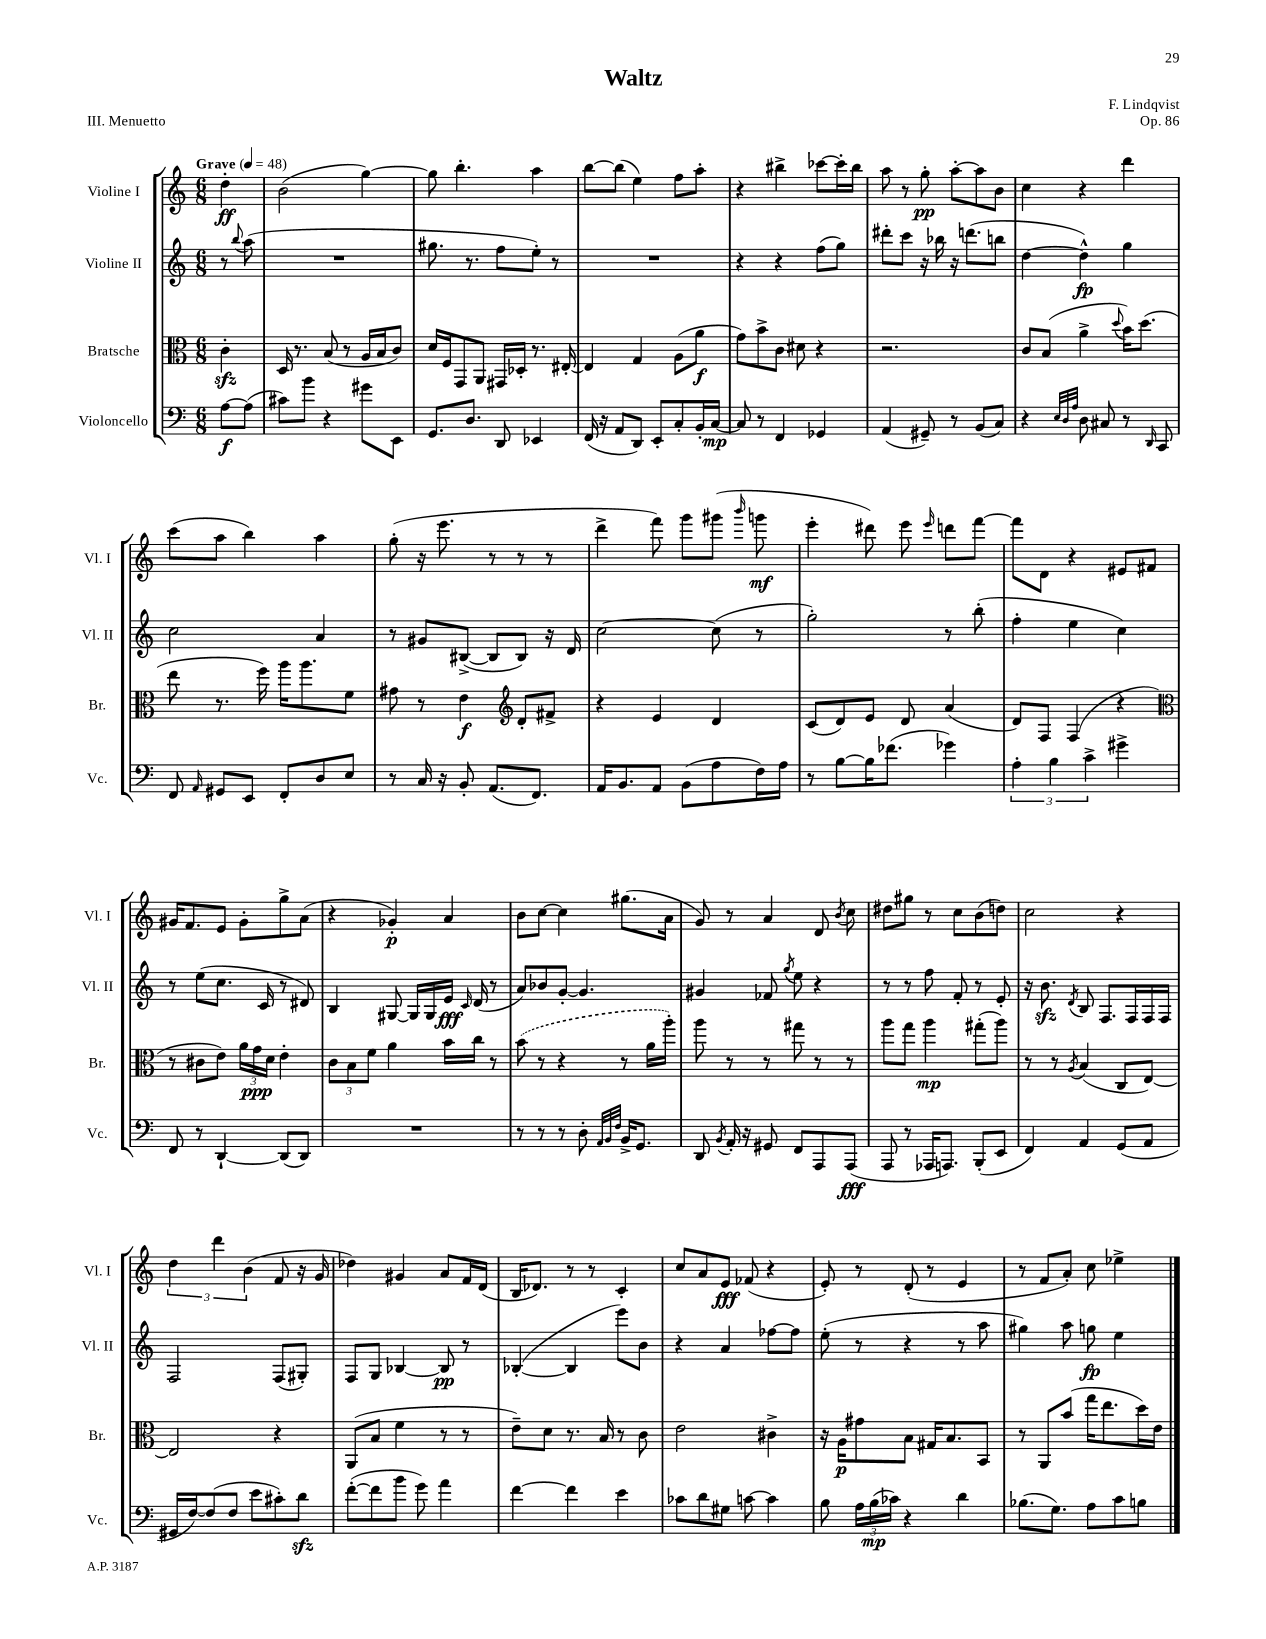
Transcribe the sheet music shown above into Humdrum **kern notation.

**kern	**kern	**kern	**kern
*staff4	*staff3	*staff2	*staff1
*clefF4	*clefC3	*clefG2	*clefG2
*k[]	*k[]	*k[]	*k[]
*M6/8	*M6/8	*M6/8	*M6/8
*MM48	*MM48	*MM48	*MM48
[8A\L	4c'\	8r	4dd'\
.	.	8qqbb/	.
(8A\]J	.	(8aa\	.
=	=	=	=
8c#\L)	16D/	2.r	(2b\
.	8.r	.	.
8b\J	.	.	.
4r	(8B/	.	.
.	8r	.	.
8g#\L	16A/LL	.	[4gg\)
.	16B/J	.	.
8EE\J	8c/J)	.	.
=	=	=	=
8.GG/L	16d/LL	8.gg#\	8gg\]
.	16F/J	.	.
.	8GG/	.	4.bb'\
8.D/J	.	8.r	.
.	8AA/J	.	.
8DD/	16GG#/LL	8ff\L	.
.	16D-'/JJ	.	.
4EE-/	8.r	8ee'\J)	4aa\
.	.	8r	.
.	[16E#'/	.	.
=	=	=	=
(16FF/	4E#/]	2.r	[8bb\L
16r	.	.	.
8AA/L	.	.	(8bb\]J
8DD/J)	4G/	.	4ee\)
8EE'/L	.	.	.
8C'/	(8A\L	.	8ff\L
16BB'/L	8a\J	.	8aa'\J
[16C/JJ	.	.	.
=	=	=	=
8C/]	8g\L)	4r	4r
8r	8b^\	.	.
4FF/	8c\J	4r	4bb#^\
.	8d#\	.	.
4GG-/	4r	(8ff\L	[8ccc-\L
.	.	8gg\J)	16ccc-'\]L
.	.	.	16bb#\JJ
=	=	=	=
(4AA/	2.r	8ddd#'\L	8aa\
.	.	8ccc\J	8r
8GG#~/)	.	16r	8gg'\
.	.	16bb-\	.
8r	.	16r	[8aa'\L
.	.	(8.ddd\L	.
(8BB/L	.	.	8aa\]
8C/J)	.	8bb\J	8b\J
=	=	=	=
4r	8c/L	[4dd\	4cc\
.	(8B/J	.	.
32qqE/LLL	.	.	.
32qqD/	.	.	.
32qqA/JJJ	.	.	.
8D\	4a^\	4dd^^\])	4r
8C#/	.	.	.
.	8qqdd/	.	.
8r	16b\LK)	4gg\	4ddd\
.	(8.dd\J	.	.
16qqDD/	.	.	.
8CC/	.	.	.
=	=	=	=
8FF/	8ee\	2cc\	(8ccc\L
16qqAA/	.	.	.
8GG#/L	8.r	.	8aa\J
8EE/J	.	.	4bb\)
.	16ff\)	.	.
8FF'/L	16aa\LK	.	.
.	8.aa\	.	.
8D/	.	4a/	4aa\
8E/J	8f\J	.	.
=	=	=	=
8r	8g#\	8r	(8gg'\
16C/	8r	8g#/L	16r
16r	.	.	8.eee\
8BB'/	4e\	([8B#^/J	.
(8.AA/L	.	8B#/]L	8r
*	*clefG2	*	*
.	8d'/L	8B#/J)	8r
8.FF/J)	.	.	.
.	8f#^/J	16r	8r
.	.	16d/	.
=	=	=	=
16AA/LK	4r	[2cc\	4ddd^\
8.BB/	.	.	.
8AA/J	4e/	.	8fff\)
(8BB\L	.	.	8ggg\L
8A\	4d/	(8cc\]	(8ggg#\J
.	.	.	16qqbbb/
16F\L)	.	8r	8ggg\
16A\JJ	.	.	.
=	=	=	=
8r	(8c/L	2gg'\)	4eee'\
[8B\L	8d/)	.	.
16B\]K	8e/J	.	8ddd#\)
(8.f-\J	.	.	.
.	8d/	.	8eee\
.	.	.	16qqeee/
4g-\)	(4a/	8r	8ddd\L
.	.	(8bb'\	[8fff\J
=	=	=	=
6A'\	8d/L)	4ff'\	8fff\]L
.	8F/J	.	8d\J
6B\	.	.	.
.	(4F/	4ee\	4r
6c^\	.	.	.
4g#^\	4r	4cc\)	8e#/L
.	.	.	8f#/J
=	=	=	=
*	*clefC3	*	*
8FF/	8r	8r	16g#/LK
.	.	.	8.f/
8r	8c#\L	(8ee\L	.
[4DD`/	8e\J)	8.cc\J	8e/J
.	24a\LL	.	8g#'\L
.	24g\	.	.
.	.	16c/	.
.	24d\JJ	.	.
(8DD/]L	4e'\	8r	8gg^\
8DD/J)	.	8d#/)	(8a\J
=	=	=	=
2.r	12c\L	4B/	4r
.	12B\	.	.
.	12f\J	.	.
.	4a\	[8G#/	4g-'/)
.	.	16G#/]LL	.
.	.	16G#/	.
.	16b\LL	16e/JJ	4a/
.	.	16qqc/	.
.	16cc\JJ	(16d/	.
.	8r	8r	.
=	=	=	=
8r	(8b\	8a/L)	8b\L
8r	8r	8b-/	[8cc\J
8r	4r	[8g'/J	4cc\]
8D'\	.	4.g/]	.
32qqAA/LLL	.	.	.
32qqBB/	.	.	.
32qqF/JJJ	.	.	.
16BB^/LK	8r	.	(8.gg#\L
8.GG/J	.	.	.
.	16a\LL	.	.
.	16aa'\JJ)	.	16a\Jk
=	=	=	=
8DD/	8aa\	4g#/	8g/)
8qBB/	.	.	.
16AA'/	8r	.	8r
16r	.	.	.
8GG#/	8r	8f-/	4a/
.	.	8qgg/	.
8FF/L	8gg#\	8ee\	.
8AAA/	8r	4r	8d/
.	.	.	8qb/
(8AAA/J	8r	.	8cc\
=	=	=	=
8AAA/	8aa\L	8r	8dd#\L
8r	8gg\J	8r	8gg#\J
16AAA-/LK	4aa\	8ff\	8r
8.AAA/J)	.	.	.
.	.	8f'/	8cc\L
(8BBB'/L	(8gg#'\L	8r	(8b\
8EE/J	8aa\J)	8e'/	8dd\J)
=	=	=	=
4FF/)	8r	16r	2cc\
.	.	8.b\	.
.	8r	.	.
.	8qA/	8qd/	.
4AA/	(4B/	8B/	.
.	.	8.F/L	.
(8GG/L	8C/L	.	4r
.	.	16F/L	.
8AA/J	[8E/J)	16F/	.
.	.	16F/JJ	.
=	=	=	=
16GG#/LL	2E/]	2F/	6dd\
[16F/J)	.	.	.
(8F/]	.	.	.
.	.	.	6ddd\
8F/J	.	.	.
.	.	.	(6b\
8e\L	.	.	.
8c#'\)	4r	(8F/L	8f/
8d\J	.	8G#'/J)	16r
.	.	.	16g/
=	=	=	=
([8f'\L	(8AA/L	8F/L	4dd-\)
8f\]	8B/J	8G/J	.
8b\J	4f\	[4B-/	4g#/
8g\)	.	.	.
4a\	8r	8B-/]	8a/L
.	8r	8r	16f/L
.	.	.	(16d/JJ
=	=	=	=
[4f\	8e~\L)	([4B-'/	16B/LK
.	.	.	8.d-/J)
.	8d\J	.	.
4f\]	8.r	4B-/]	8r
.	.	.	8r
.	16B/	.	.
4e\	8r	8eee\L)	4c'/
.	8c\	8b\J	.
=	=	=	=
8c-\L	2e\	4r	8cc/L
8d\	.	.	8a/
8G#\J	.	4a/	8e/J
[8c\	.	.	(8f-/
4c\]	4c#^\	[8ff-\L	4r
.	.	8ff-\]J	.
=	=	=	=
8B\	16r	(8ee'\	8e'/)
.	16A\LK	.	.
24A\LL	8g#\	8r	8r
(24B\	.	.	.
24c-\JJ)	.	.	.
4r	8B\J	4r	(8d'/
.	16G#/LK	.	8r
.	8.B/	.	.
4d\	.	8r	4e/
.	8BB/J	8aa\	.
=	=	=	=
(8.B-\L	8r	4gg#\)	8r
.	8AA/L	.	8f/L
8.G\J)	.	.	.
.	(8b/J	8aa\	8a'/J)
8A\L	16gg\LK	8gg\	8cc\
.	8.ee\	.	.
8c\	.	4ee\	4ee-^\
8B\J	16dd\L)	.	.
.	16e\JJ	.	.
==	==	==	==
*-	*-	*-	*-
